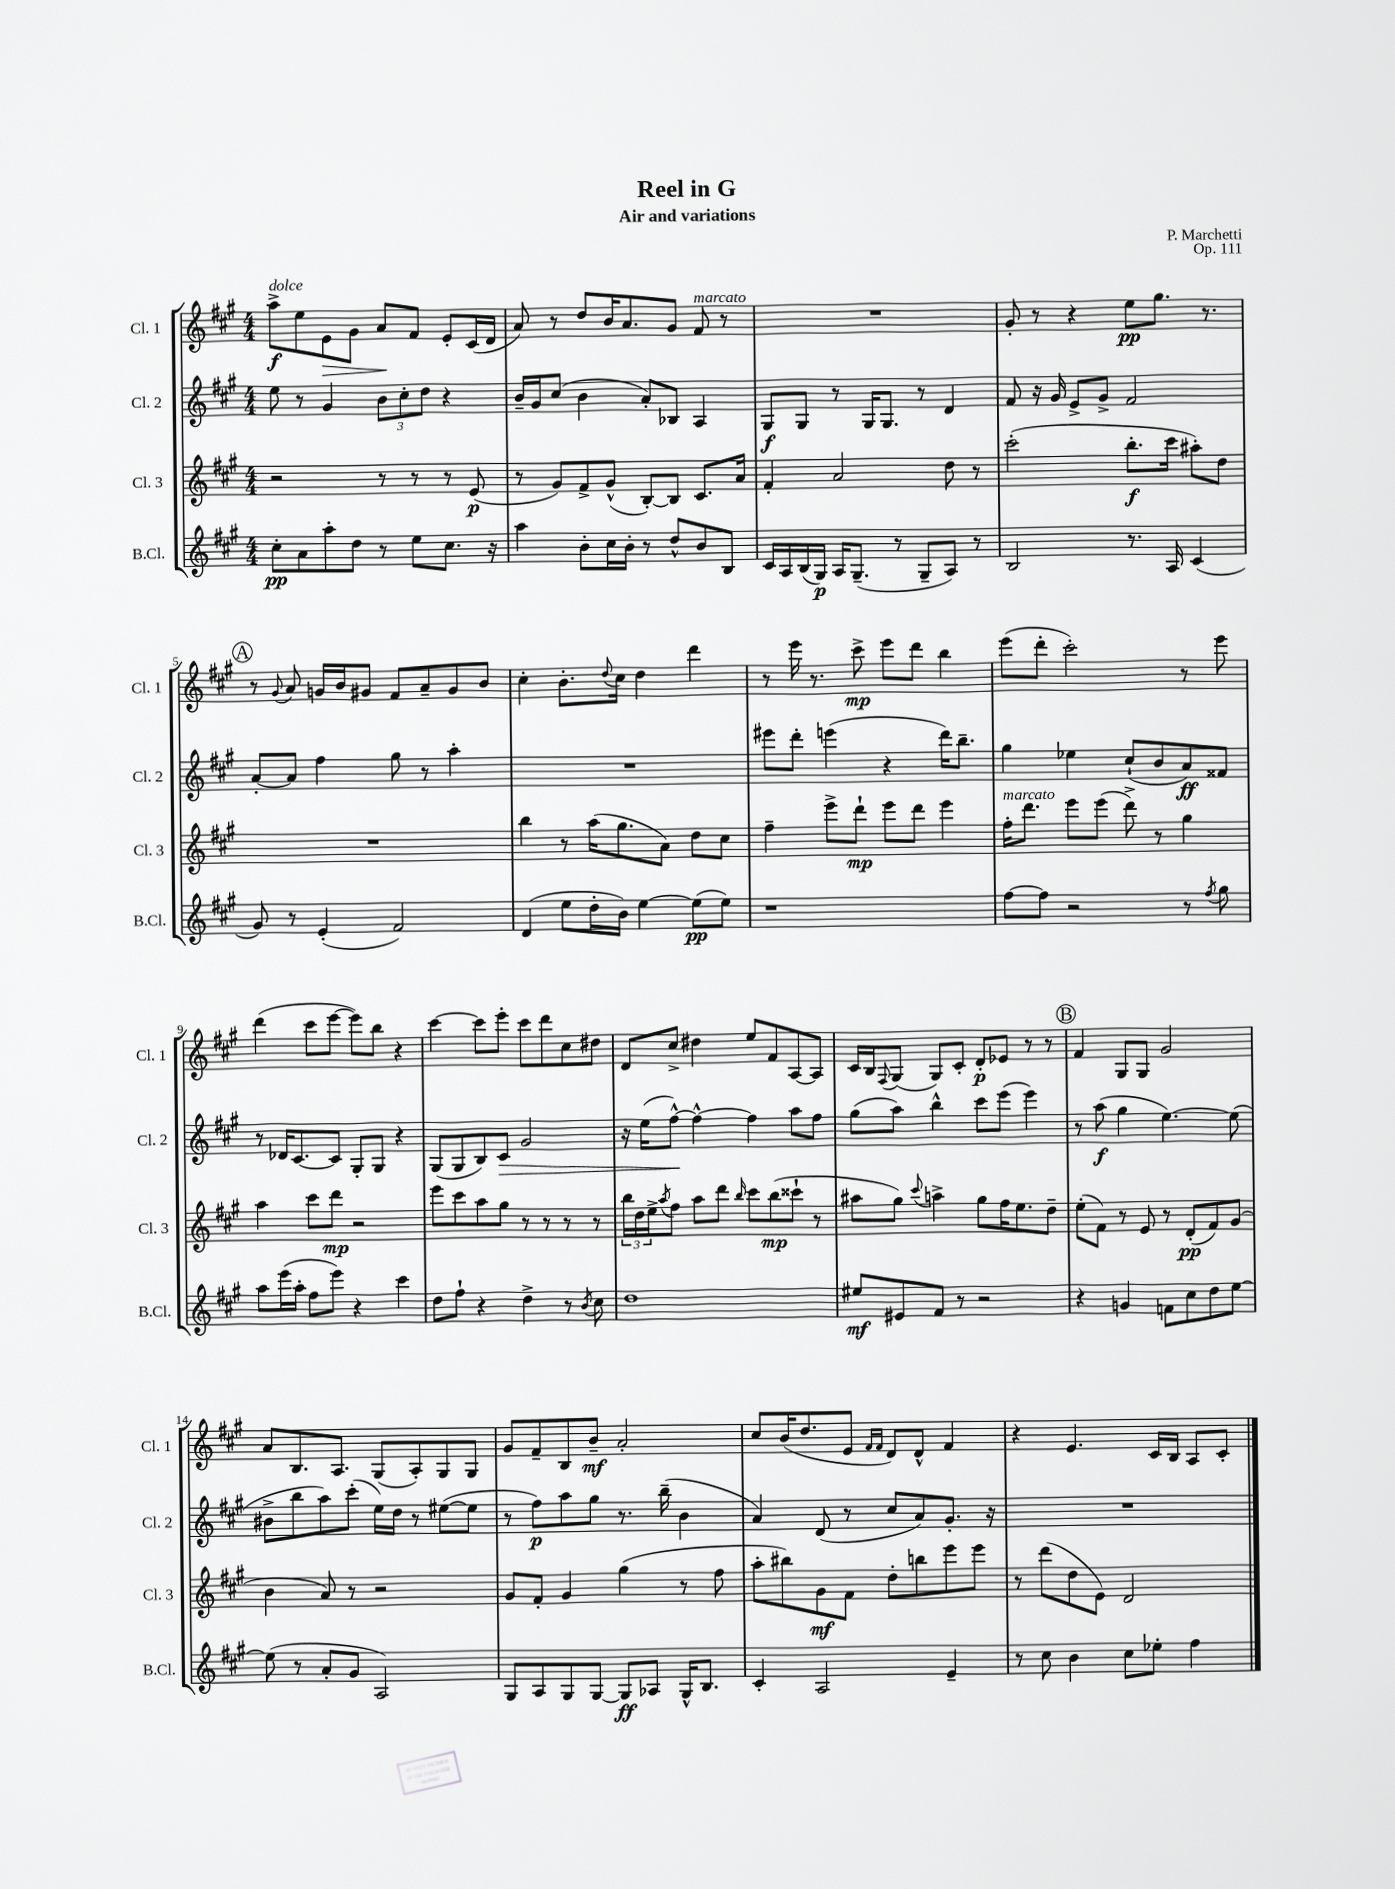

**kern	**dynam	**kern	**dynam	**kern	**dynam	**kern	**dynam
*part4	*part4	*part3	*part3	*part2	*part2	*part1	*part1
*staff4	*staff4	*staff3	*staff3	*staff2	*staff2	*staff1	*staff1
*I"B.Cl.	*	*I"Cl. 3	*	*I"Cl. 2	*	*I"Cl. 1	*
*I'B.Cl.	*	*I'Cl. 3	*	*I'Cl. 2	*	*I'Cl. 1	*
*clefG2	*	*clefG2	*	*clefG2	*	*clefG2	*
*k[f#c#g#]	*	*k[f#c#g#]	*	*k[f#c#g#]	*	*k[f#c#g#]	*
*M4/4	*	*M4/4	*	*M4/4	*	*M4/4	*
=1	=1	=1	=1	=1	=1	=1	=1
!	!	!	!	!	!	!LO:TX:a:i:t=dolce	!
8cc#'\L	pp	2r	.	8ee\	.	8aa^\L	f
8a\	.	.	.	8r	.	8ee\	.
!	!	!	!	!	!	!	!LO:HP:b
8aa'\	.	.	.	4g#/	.	8e\	>
8dd\J	.	.	.	.	.	8g#\J	.
8r	.	8r	.	12b\L	.	8a/L	.
.	.	.	.	12cc#'\	.	.	.
8ee\L	.	8r	.	.	.	8f#/J	]
.	.	.	.	12dd\J	.	.	.
8.cc#\J	.	8r	.	4r	.	8e'/L	.
.	.	(8e/	p	.	.	(16c#/L	.
16r	.	.	.	.	.	16d/JJ	.
=2	=2	=2	=2	=2	=2	=2	=2
4aa\	.	8r	.	16b~/LL	.	8a/)	.
.	.	.	.	16g#/J	.	.	.
.	.	8g#/L)	.	(8cc#/J	.	8r	.
8b'\L	.	8f#^/	.	4b\	.	8dd/L	.
16cc#\L	.	(8g#^^/J	.	.	.	16b/K	.
16b'\JJ	.	.	.	.	.	8.a/	.
8r	.	[8B'/L)	.	8a'/L)	.	.	.
8dd^^/L	.	8B/J]	.	8B-X/J	.	8g#/J	.
!	!	!	!	!	!	!LO:TX:a:i:t=marcato	!
8b/	.	8.c#/L	.	4A/	.	8f#/	.
8B/J	.	.	.	.	.	8r	.
.	.	16a/Jk	.	.	.	.	.
=3	=3	=3	=3	=3	=3	=3	=3
16c#/LL	.	4f#'/	.	8G#/L	f	1r	.
16A/	.	.	.	.	.	.	.
(16B/	.	.	.	8G#/J	.	.	.
16G#/JJ)	p	.	.	.	.	.	.
16A/KL	.	2a/	.	8r	.	.	.
(8.G#~/J	.	.	.	.	.	.	.
.	.	.	.	16G#/KL	.	.	.
.	.	.	.	8.G#/J	.	.	.
8r	.	.	.	.	.	.	.
8G#~/L	.	.	.	8r	.	.	.
8A/J)	.	8dd\	.	4d/	.	.	.
8r	.	8r	.	.	.	.	.
=4	=4	=4	=4	=4	=4	=4	=4
2B/	.	(2ccc#'\	.	8f#/	.	8g#'/	.
.	.	.	.	16r	.	8r	.
.	.	.	.	16g#/	.	.	.
.	.	.	.	8e^/L	.	4r	.
.	.	.	.	8g#^/J	.	.	.
8.r	.	8.bb'\L	f	2f#/	.	8ee\L	pp
.	.	.	.	.	.	8.gg#\J	.
16A/	.	16ccc#\Jk	.	.	.	.	.
(4c#/	.	8aa#X'\L)	.	.	.	.	.
.	.	.	.	.	.	8.r	.
.	.	8dd\J	.	.	.	.	.
!!LO:LB:g=z
!!LO:REH:place=s1:t=A
=5	=5	=5	=5	=5	=5	=5	=5
8g#/)	.	1r	.	[8a'/L	.	8r	.
.	.	.	.	.	.	8qqg#/	.
8r	.	.	.	8a/J]	.	8a/	.
(4e'/	.	.	.	4ff#\	.	16gn/LL	.
.	.	.	.	.	.	16b/J	.
.	.	.	.	.	.	8g#X/J	.
2f#/)	.	.	.	8gg#\	.	8f#/L	.
.	.	.	.	8r	.	8a~/	.
.	.	.	.	4aa'\	.	8g#/	.
.	.	.	.	.	.	8b/J	.
=6	=6	=6	=6	=6	=6	=6	=6
(4d/	.	4bb\	.	1r	.	4cc#'\	.
8ee\L	.	8r	.	.	.	8.b'\L	.
16dd'\L	.	(16aa\KL	.	.	.	.	.
.	.	.	.	.	.	8qqdd/	.
16b\JJ)	.	8.gg#\	.	.	.	16cc#\Jk	.
[4ee\	.	.	.	.	.	4dd\	.
.	.	8a\J)	.	.	.	.	.
(8ee\L]	pp	8dd\L	.	.	.	4ddd\	.
8ee\J)	.	8cc#\J	.	.	.	.	.
=7	=7	=7	=7	=7	=7	=7	=7
1r	.	4ff#~\	.	8eee#X\L	.	8r	.
.	.	.	.	8ddd'\J	.	16eee\	.
.	.	.	.	.	.	8.r	.
.	.	8eee^\L	.	(4eeen\	.	.	.
.	.	8ddd`\J	mp	.	.	8ccc#^\	mp
.	.	8eee\L	.	4r	.	8eee\L	.
.	.	8ddd\J	.	.	.	8ddd\J	.
.	.	4eee\	.	16ddd\KL)	.	4bb\	.
.	.	.	.	8.bb~\J	.	.	.
=8	=8	=8	=8	=8	=8	=8	=8
!	!	!LO:TX:a:i:t=marcato	!	!	!	!	!
[8ff#\L	.	16ff#'\KL	.	4gg#\	.	(8eee\L	.
.	.	8.ddd\J	.	.	.	.	.
8ff#\J]	.	.	.	.	.	8ddd'\J	.
2r	.	8eee\L	.	4ee-X\	.	2ccc#'\)	.
.	.	(8eee\J	.	.	.	.	.
.	.	8ddd^\)	.	(8cc#`/L	.	.	.
.	.	8r	.	8b/	.	.	.
8r	.	4gg#\	.	8a/)	ff	8r	.
8qff#/	.	.	.	.	.	.	.
8gg#\	.	.	.	8f##X/J	.	8eee\	.
!!LO:LB:g=z
=9	=9	=9	=9	=9	=9	=9	=9
8aa\L	.	4aa\	.	8r	.	(4ddd\	.
(16eee\L	.	.	.	16d-X/KL	.	.	.
16aa'\JJ	.	.	.	[8.c#/	.	.	.
8ff#\L	.	8ccc#\L	.	.	.	8ccc#\L	.
8eee\J)	.	8ddd\J	mp	8c#/J]	.	[8eee\J	.
4r	.	2r	.	8G#'/L	.	8eee\L])	.
.	.	.	.	8G#/J	.	8bb\J	.
4ccc#\	.	.	.	4r	.	4r	.
=10	=10	=10	=10	=10	=10	=10	=10
8dd\L	.	8eee\L	.	(8G#/L	.	[4ccc#\	.
8ff#`\J	.	8ccc#\	.	8G#/	.	.	.
4r	.	8aa\	.	8B/)	.	8ccc#\L]	.
!	!	!	!	!	!LO:HP:b	!	!
.	.	8gg#\J	.	8c#/J	>	8eee'\J	.
4dd^\	.	8r	.	2g#/	.	8ccc#\L	.
.	.	8r	.	.	.	8ddd\	.
8r	.	8r	.	.	.	8cc#\	.
8qb/	.	.	.	.	.	.	.
8cc#\	.	8r	.	.	.	8dd#X\J	.
=11	=11	=11	=11	=11	=11	=11	=11
1dd	.	24bb\LL	.	16r	.	8d/L	.
.	.	24dd\	.	.	.	.	.
.	.	.	.	(16ee\KL	.	.	.
.	.	24ee^\J	.	.	.	.	.
.	.	8qaa/	.	.	.	.	.
.	.	8ff#\J	.	[8ff#^^\J)	.	8cc#^/J	.
.	.	8aa\L	.	4ff#^^\_	]	4dd#X\	.
.	.	8ddd\J	.	.	.	.	.
.	.	16qqbb/	.	.	.	.	.
.	.	8ccc#\L	.	4ff#\]	.	8ee/L	.
.	.	(8bb\	mp	.	.	8f#/	.
.	.	8ccc##X`\J	.	8aa\L	.	[8A/	.
.	.	8r	.	8ff#\J	.	8A/J]	.
=12	=12	=12	=12	=12	=12	=12	=12
8ee#X/L	mf	8aa#X\L	.	(8gg#\L	.	16c#/LL	.
.	.	.	.	.	.	16B/J	.
.	.	.	.	.	.	8qqF#/	.
8e#X/	.	8gg#\J)	.	8aa\J)	.	(8G#/J	.
.	.	8qqccc#/	.	.	.	.	.
8f#/J	.	4aan^\	.	4bb^^\	.	8G#/L)	.
8r	.	.	.	.	.	8c#'/J	.
2r	.	8gg#\L	.	8ccc#\L	.	8d'/L	p
.	.	16ff#\K	.	(8eee\J	.	8e-X/J	.
.	.	8.ee\	.	.	.	.	.
.	.	.	.	4eee\)	.	8r	.
.	.	8dd~\J	.	.	.	8r	.
!!LO:REH:place=s1:t=B
=13	=13	=13	=13	=13	=13	=13	=13
4r	.	(8ee'\L	.	8r	.	4f#/	.
.	.	8f#\J)	.	(8aa\	f	.	.
4gn/	.	8r	.	4gg#\	.	8G#/L	.
.	.	8e/	.	.	.	8G#/J	.
8fn\L	.	8r	.	[4.ee\)	.	2g#/	.
8cc#\	.	(8d'/L	pp	.	.	.	.
8dd\	.	8f#/)	.	.	.	.	.
[8ee\J	.	(8g#/J	.	(8ee\]	.	.	.
!!LO:LB:g=z
=14	=14	=14	=14	=14	=14	=14	=14
(8ee\]	.	4b\	.	8b#X^\L	.	8a/L	.
8r	.	.	.	8bb\	.	8.B/	.
8a'/L	.	8a/)	.	8aa\)	.	.	.
.	.	.	.	.	.	8.A/J	.
8g#/J	.	8r	.	(8ccc#'\J	.	.	.
2A/)	.	2r	.	16ee\LL)	.	(8G#/L	.
.	.	.	.	16dd\JJ	.	.	.
.	.	.	.	8r	.	8A'/)	.
.	.	.	.	([8ee#X\L	.	8G#/	.
.	.	.	.	8ee#\J]	.	8G#/J	.
=15	=15	=15	=15	=15	=15	=15	=15
8G#/L	.	8g#/L	.	8r	.	8g#/L	.
8A/	.	8f#'/J	.	8ff#\L)	p	8f#~/	.
8G#/	.	4g#/	.	8aa\	.	8B/	.
[8G#/J	.	.	.	8gg#\J	.	8b~/J	mf
8G#/L]	ff	(4gg#\	.	8.r	.	2a'/	.
8A-X/J	.	.	.	.	.	.	.
.	.	.	.	(16bb~\	.	.	.
16G#^^/KL	.	8r	.	4b\	.	.	.
8.B/J	.	.	.	.	.	.	.
.	.	8ff#\	.	.	.	.	.
=16	=16	=16	=16	=16	=16	=16	=16
4c#'/	.	8aa'\L	.	4a/)	.	8cc#/L	.
.	.	8bb#X\)	.	.	.	(16b/K	.
.	.	.	.	.	.	8.dd/	.
2A/	.	8g#\	mf	(8d/	.	.	.
.	.	8f#\J	.	8r	.	8e/J	.
.	.	.	.	.	.	16qqf#/LL	.
.	.	.	.	.	.	16qqf#/JJ	.
.	.	8dd'\L	.	8cc#/L	.	8d/L)	.
.	.	8bbn\	.	8a/)	.	8d^^/J	.
4e~/	.	8eee\	.	8.g#'/J	.	4f#/	.
.	.	8eee\J	.	.	.	.	.
.	.	.	.	16r	.	.	.
=17	=17	=17	=17	=17	=17	=17	=17
8r	.	8r	.	1r	.	4r	.
8cc#\	.	(8ddd\L	.	.	.	.	.
4b\	.	8dd\	.	.	.	4.e/	.
.	.	8e\J)	.	.	.	.	.
8cc#\L	.	2d/	.	.	.	.	.
8ee-X'\J	.	.	.	.	.	16c#/LL	.
.	.	.	.	.	.	16B/JJ	.
4ff#\	.	.	.	.	.	8A/L	.
.	.	.	.	.	.	8c#'/J	.
==	==	==	==	==	==	==	==
*-	*-	*-	*-	*-	*-	*-	*-
